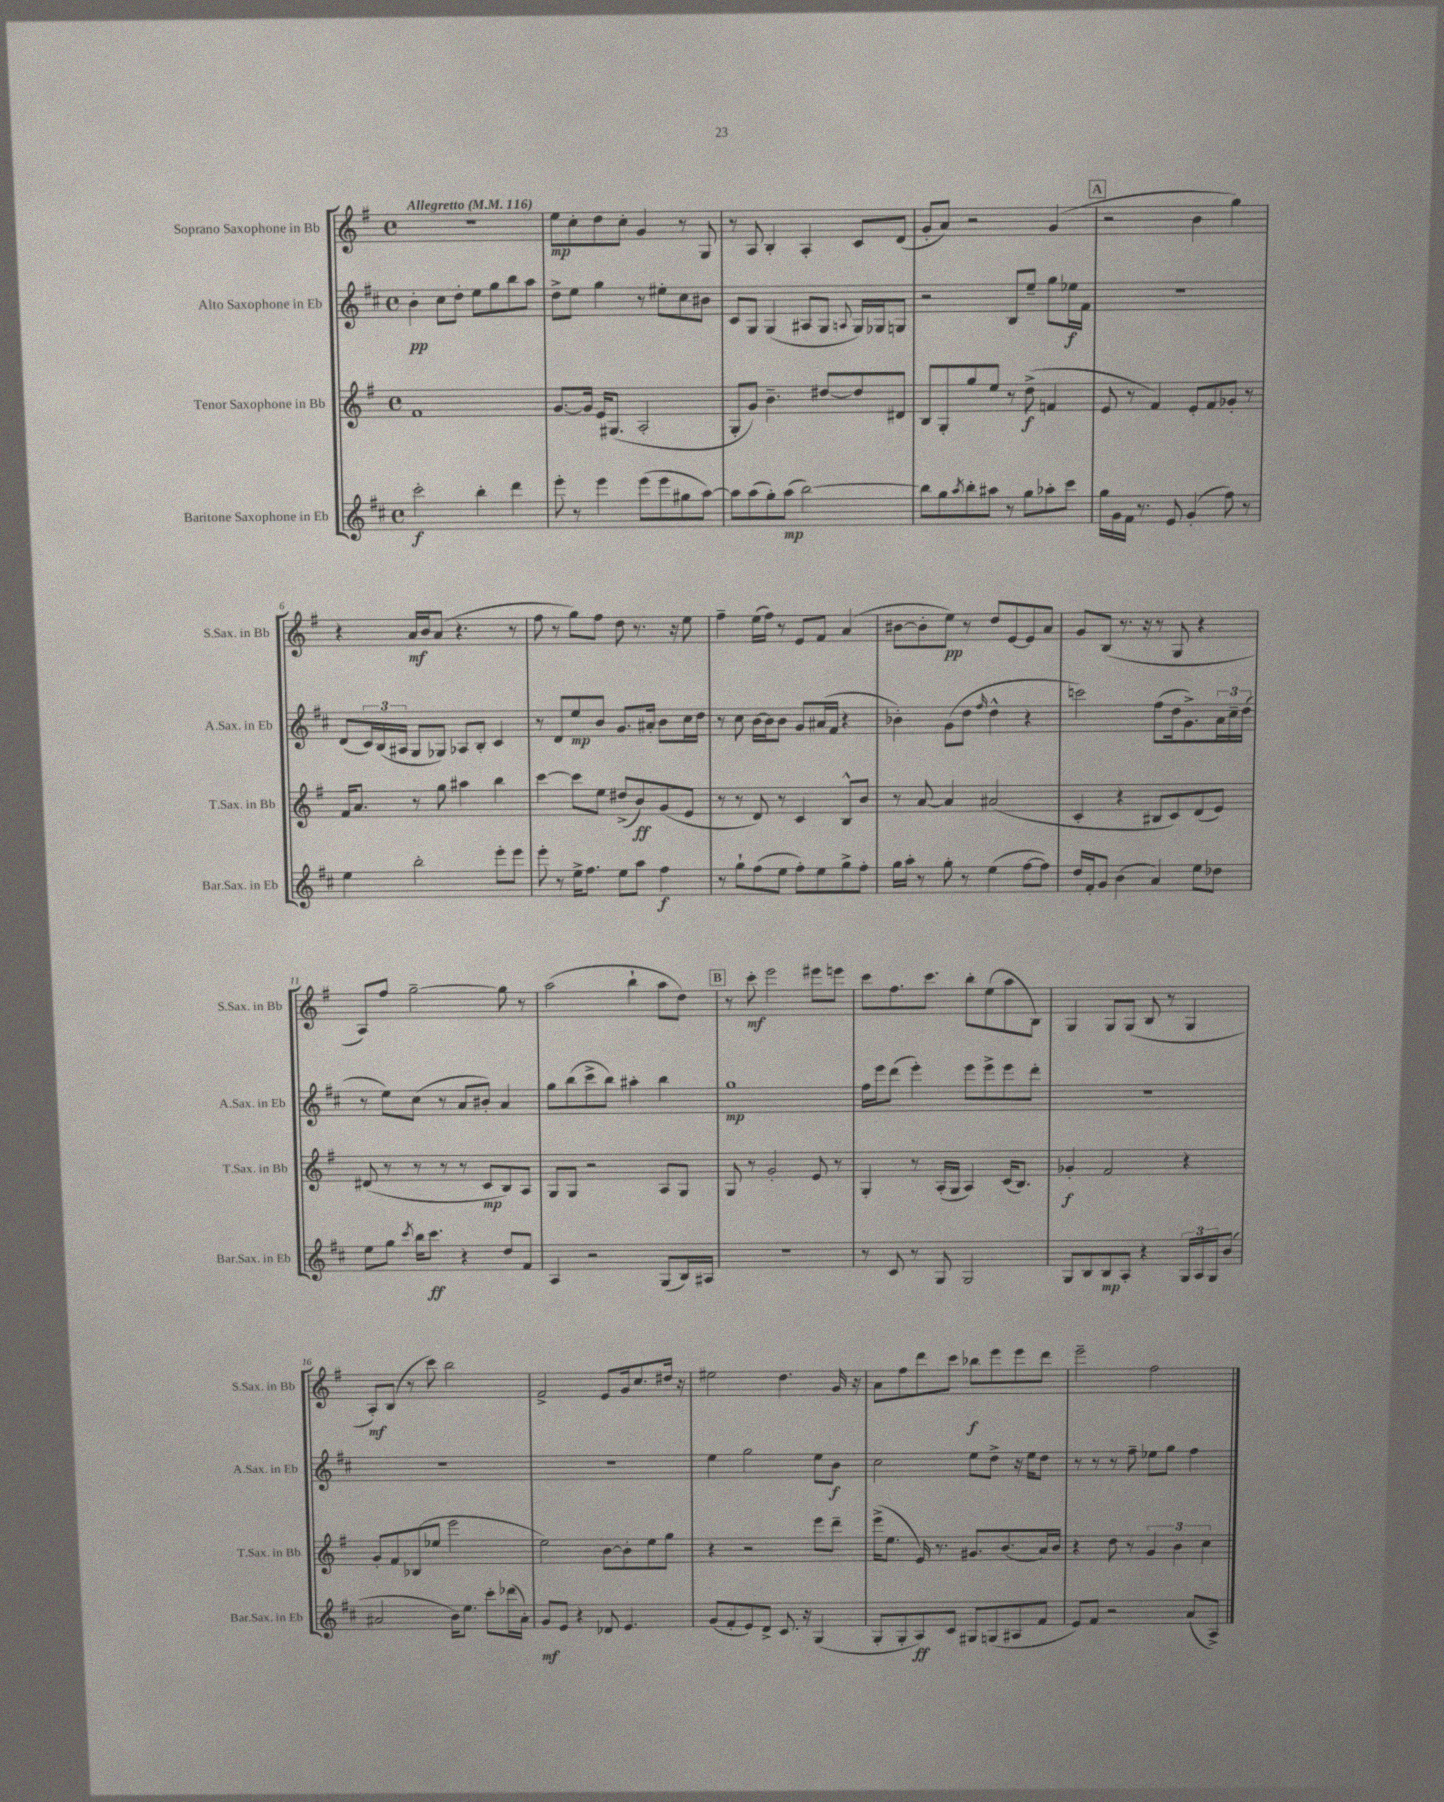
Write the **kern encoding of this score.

**kern	**kern	**kern	**kern
*staff4	*staff3	*staff2	*staff1
*clefG2	*clefG2	*clefG2	*clefG2
*k[f#c#]	*k[f#]	*k[f#c#]	*k[f#]
*M4/4	*M4/4	*M4/4	*M4/4
*met(c)	*met(c)	*met(c)	*met(c)
*MM116	*MM116	*MM116	*MM116
2ccc#'	1f#	4b'	1r
.	.	8cc#	.
.	.	8dd'	.
4bb'	.	8ee	.
.	.	8gg	.
4ddd	.	8bb	.
.	.	8aa	.
=	=	=	=
8eee'	[8.g	8dd^	8ee
8r	.	8ee	8cc'
.	16g]	.	.
4eee	16e	4gg	8dd
.	(8.G#	.	.
.	.	.	8cc'
(8eee	2A'	8r	4g
8eee	.	8ee#'	.
8gg#	.	8cc#	8r
[8aa)	.	8b#	8G
=	=	=	=
8aa]	8G'	8c#	8r
(8aa	8g)	8G	8A
8gg')	4.b~	(4G	4B'
(8aa	.	.	.
[2bb)	.	8A#	4A'
.	[8dd#	8G	.
.	.	8qqA	.
.	8dd#]	16G)	8c
.	.	16G-	.
.	8d#	8G	(8d
=	=	=	=
8bb]	8B	2r	8g'
8gg	8G'	.	8a)
8qaa	.	.	.
8bb'	8gg	.	2r
8aa#	8ee	.	.
8r	8r	8B	.
8gg	(8dd^	8ee~	.
8aa-'	4f	8gg	(4g
8ccc#	.	16ee-	.
.	.	16f#	.
=	=	=	=
16gg	8e	1r	2r
16g	.	.	.
16f#	8r	.	.
8.r	.	.	.
.	4f#)	.	.
8e	.	.	.
(4g'	8e'	.	4b
.	8f#	.	.
8ff#)	8g-'	.	4gg)
8r	8r	.	.
=	=	=	=
4ee	16f#	(8d	4r
.	8.a	.	.
.	.	24c#)	.
.	.	(24B	.
.	.	24A#	.
2bb'	8r	8G	16a
.	.	.	16b
.	8gg	8G-)	(8a
.	4aa#	8A-	4.r
.	.	8B'	.
8eee'	4bb	4c#	.
8eee	.	.	8r
=	=	=	=
8eee'	[4ccc	8r	8ff#
8r	.	8d	8r
16ee^	8ccc]	8ee	8gg)
8.ff#	.	.	.
.	8ee	8b	8ff#
8ee	(8dd#^	8.g	8dd
8aa	8b)	.	8.r
.	.	16a#'	.
4ff#	(8g	8b	.
.	.	.	16r
.	8e	16cc#	8ee
.	.	16dd	.
=	=	=	=
8r	8r	8r	4ff#~
8gg`	8r	8cc#	.
(8ff#	8d)	[16b	(16ee
.	.	16b]	16ff#)
8ee	8r	8b	8r
8ff#')	4c	8g	8e
8ee	.	(16a#	8f#
.	.	16f#	.
8gg^	8B^^	4r	(4a
8ff#'	8b	.	.
=	=	=	=
16gg	8r	4b-')	[8b#
16aa'	.	.	.
8r	[8a	.	8b#']
8gg'	4a]	(8g	8ee)
8r	.	8dd	8r
.	.	16qqff#	.
(4ee	(2a#	4dd^^	8dd
.	.	.	[8e
[8ff#	.	4r	8e]
8ff#])	.	.	8a
=	=	=	=
16dd	4c'	2ccc)	8g
16f#'	.	.	.
8g	.	.	(8B
(4b	4r	.	8.r
.	.	.	16r
4a)	8B#	(8ff#	8r
.	8c)	16dd	8G
.	.	8.g^)	.
8ee	(8d	.	4r
8dd-	8e)	24a	.
.	.	24cc#~	.
.	.	(24dd	.
=	=	=	=
8ee	(8d#	8r	8A)
8gg	8r	8ee)	8ff#
8qccc#	.	.	.
16bb	8r	(8cc#	[2gg~
8.ccc#	.	.	.
.	8r	8r	.
4r	8r	8a	.
.	8c	8b#')	.
8dd	8B)	4a	8gg]
8f#	8A	.	8r
=	=	=	=
4A	8G	8gg	(2aa
.	8G	(8bb	.
2r	2r	8ccc#^	.
.	.	8bb)	.
.	.	4aa#'	4bb`
(8G	8A	4bb	8aa
16B)	8G	.	8dd)
16A#	.	.	.
=	=	=	=
1r	8G	1gg	8r
.	8r	.	8ccc'
.	2g'	.	2eee
.	8e	.	8eee#
.	8r	.	8eee
=	=	=	=
8r	4G'	16ff#	8ccc
.	.	16eee	.
8c#	.	(8ddd	8.ff#
8r	8r	4eee')	.
.	.	.	8.ccc
8G	(16A'	.	.
.	16G	.	.
2G	4A)	8eee	8bb'
.	.	8eee^	(8ee
.	(16c	8eee	8aa
.	8.B)	.	.
.	.	8ddd'	8B)
=	=	=	=
8G	4g-'	1r	4G
8B	.	.	.
8B	2f#	.	8G
8A'	.	.	(8G
4r	.	.	8B
.	.	.	8r
24G	4r	.	4G
24A	.	.	.
24G	.	.	.
(8b	.	.	.
=	=	=	=
2a#	8g'	1r	8A')
.	8f#	.	(8B
.	(8B-	.	8r
.	8ee-	.	8ccc)
16b)	2eee	.	2bb
8.ee	.	.	.
8ccc#'	.	.	.
(16ddd-	.	.	.
16a#')	.	.	.
=	=	=	=
8g	2ee)	1r	2f#^
8e	.	.	.
4r	.	.	.
8d-	[8b	.	8e
4.e	8b']	.	16g
.	.	.	8.cc
.	8ee	.	.
.	8gg	.	16dd#
.	.	.	16r
=	=	=	=
(8g	4r	4ee	2ee#
8f#'	.	.	.
8e)	2r	2gg	.
8d^	.	.	.
8.c#	.	.	4.dd
16r	.	.	.
(4G	8eee	8ee	.
.	8ddd~	8b	16g
.	.	.	16r
=	=	=	=
8G'	(16eee^	2cc#	8a
.	8.ee	.	.
8G'	.	.	8ff#
8A)	16e)	.	8ddd
.	8.r	.	.
8c#	.	.	8ccc
8G#	8.g#	8ee	8bb-
(8G	.	8dd^	8eee
.	(8.b	.	.
8A#	.	16r	8eee
.	.	16ee	.
8f#	16a)	8dd	8ddd
.	16b	.	.
=	=	=	=
8e)	4r	8r	2eee~
8f#	.	8r	.
2r	8dd	8r	.
.	8r	8ff#~	.
.	6g	8ee-	2ff#
.	.	8gg	.
.	6b	.	.
(8a	.	4ff#	.
.	6cc	.	.
8A^)	.	.	.
==	==	==	==
*-	*-	*-	*-
